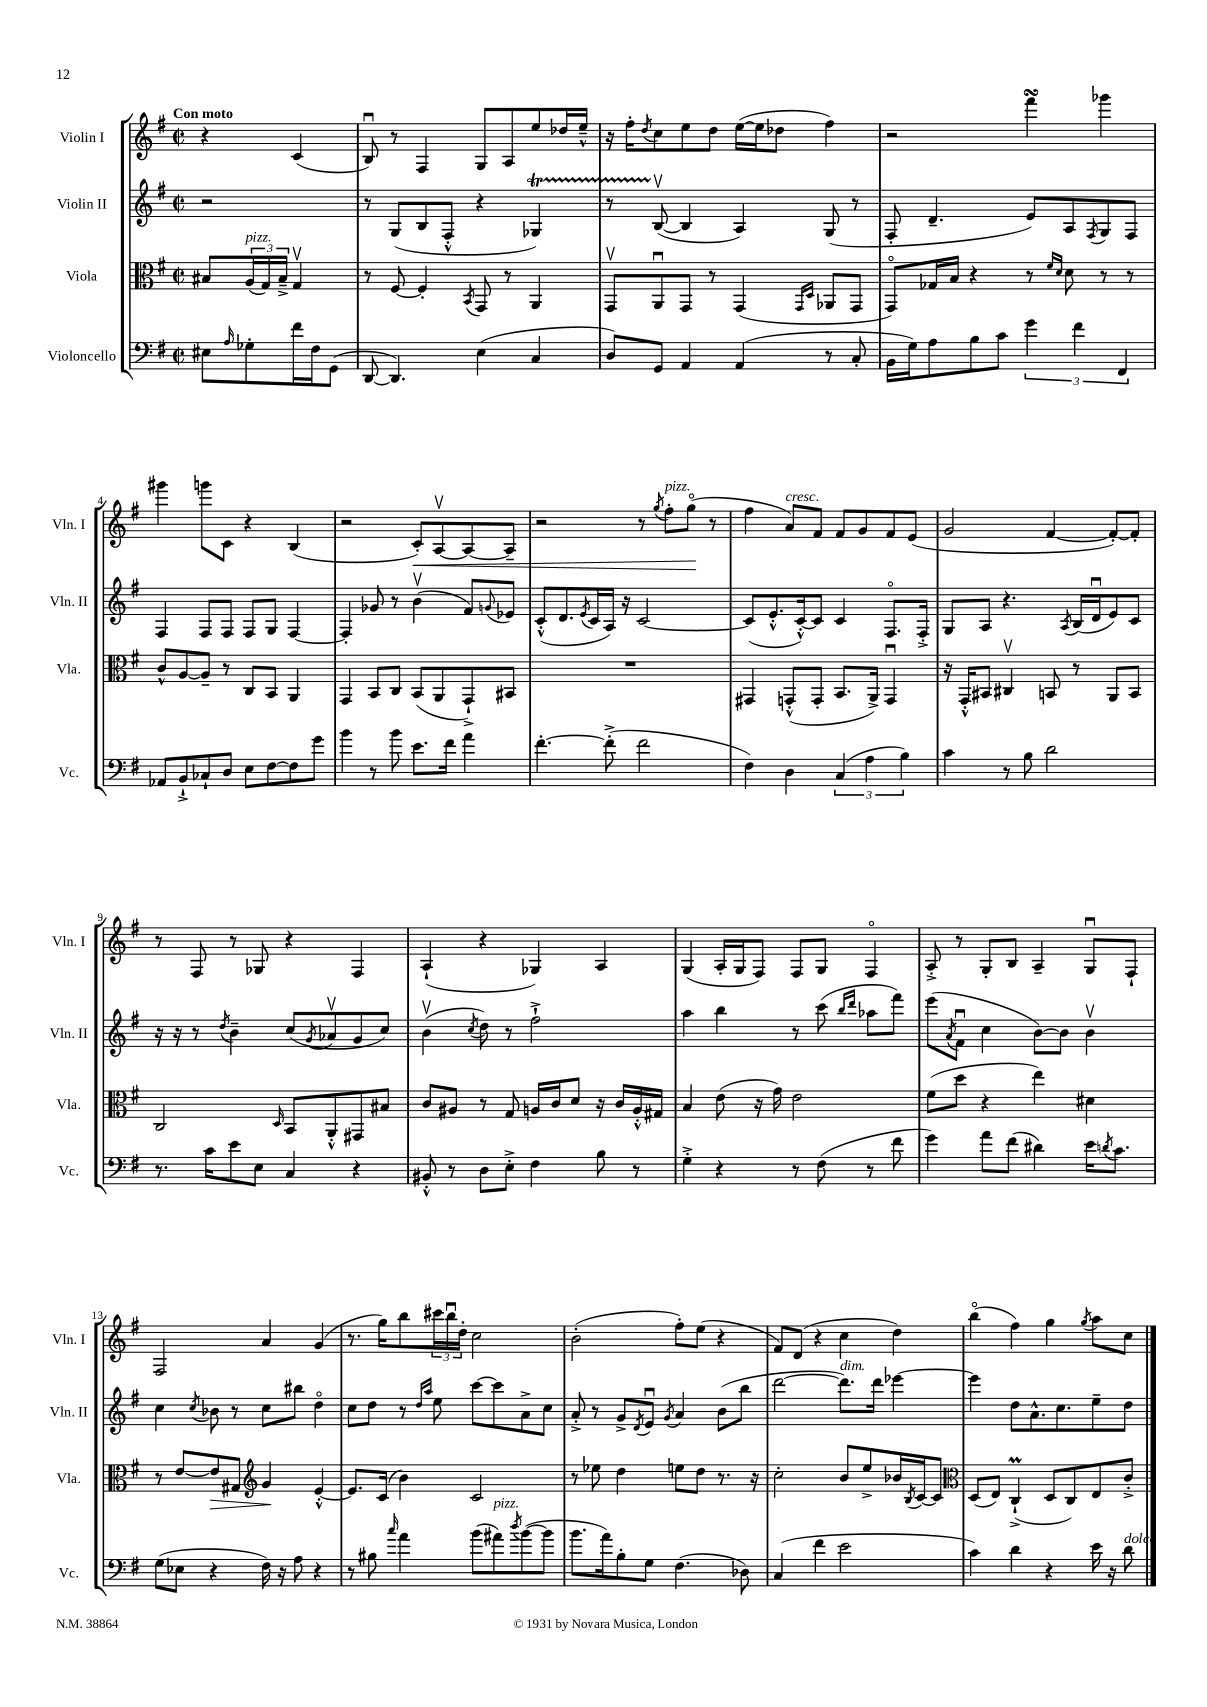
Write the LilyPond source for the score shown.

<<
\new StaffGroup <<
\new Staff = "s0" \with { instrumentName = "Violin I" shortInstrumentName = "Vln. I" } {
    \clef treble \key g \major \defaultTimeSignature \time 2/2 \partial 2 \tempo "Con moto"
    r4 c'4( |
    b8\downbow) r8 fis4 g8 a8 e''8 des''16 e''16---^ |
    r16 fis''16-. \acciaccatura { d''8 } c''8 e''8 d''8 e''16~( e''16 des''8 fis''4) |
    r2 fis'''4\turn ges'''4 |
    gis'''4 g'''8 c'8 r4 b4( |
    r2 c'8-.\<) a8~\upbow a8~ a8-- |
    r2 r8 \acciaccatura { g''8 } fis''8-.^\markup { \italic "pizz." } g''8\flageolet\!( r8 |
    fis''4 a'8^\markup { \italic "cresc." }) fis'8 fis'8 g'8 fis'8 e'8( |
    g'2 fis'4~ fis'8~-.) fis'8-. |
    r8 fis8 r8 ges8 r4 fis4 |
    a4-!( r4 ges4) a4 |
    g4( a16-. g16 fis8) fis8 g8 fis4\flageolet |
    a8-.-> r8 g8-. b8 a4-- g8\downbow fis8-! |
    fis2 a'4 g'4( |
    r8. g''16) b''8 \tuplet 3/2 { cis'''16 b''16\downbow d''16-. } c''2 |
    b'2-.( fis''8-.) e''8( r4 |
    fis'8) d'8( r4 c''4 d''4) |
    b''4\flageolet( fis''4) g''4 \acciaccatura { g''8 } a''8 c''8 \bar "|." |
}
\new Staff = "s1" \with { instrumentName = "Violin II" shortInstrumentName = "Vln. II" } {
    \clef treble \key g \major \defaultTimeSignature \time 2/2 \partial 2
    r2 |
    r8 g8( b8 fis8-.-^ r4 ges4\startTrillSpan) |
    r8 b8~\upbow\stopTrillSpan( b4 a4) g8( r8 |
    fis8-. d'4.-- e'8) a8 \acciaccatura { fis8 } g8 fis8 |
    fis4 fis8 fis8 fis8 g8 fis4~ |
    fis4-. ges'8 r8 b'4\upbow( fis'8) \appoggiatura { g'8 } ees'8 |
    c'8-.-^( d'8. \acciaccatura { e'8 } c'16 a16) r16 c'2~ |
    c'8( e'8.-.-^ c'16~-.-^) c'8 c'4 fis8.\flageolet fis16-.-> |
    g8 a8 r4. \acciaccatura { a8 } b16( d'16\downbow e'8) c'8 |
    r16 r16 r8 \acciaccatura { d''8 } b'4-- c''8( \acciaccatura { g'8 } aes'8\upbow g'8 c''8) |
    b'4\upbow( \acciaccatura { c''8 } d''8) r8 fis''2-!-> |
    a''4 b''4 r8 c'''8( \grace { b''16 d'''16 } aes''8 fis'''8) |
    e'''8( \acciaccatura { a'8 } fis'8\downbow c''4 b'8~) b'8 b'4\upbow |
    c''4 \acciaccatura { c''8 } bes'8 r8 c''8 bis''8 d''4\flageolet |
    c''8 d''8 r8 \grace { d''16 a''16 } e''8 c'''8~ c'''8 a'8-> c''8 |
    a'8-.-> r8 g'8-> \acciaccatura { d'8 } e'8\downbow \acciaccatura { g'8 } a'4 b'8( b''8 |
    d'''2~ d'''8.^\markup { \italic "dim." }) d'''16 ees'''4~ |
    ees'''4 d''8 a'8.-^ c''8. e''8-- d''8 \bar "|." |
}
\new Staff = "s2" \with { instrumentName = "Viola" shortInstrumentName = "Vla." } {
    \clef alto \key g \major \defaultTimeSignature \time 2/2 \partial 2
    bis8 \tuplet 3/2 { a16^\markup { \italic "pizz." }( g16) bis16---> } g4\upbow |
    r8 fis8~ fis4-. \acciaccatura { b,8 } g,8 r8 a,4 |
    g,8\upbow a,8\downbow g,8 r8 g,4( \grace { g,16 d16 } aes,8 g,8 |
    g,8\flageolet) ges16 b16 r4 r8 \grace { fis'16 d'16 } d'8 r8 r8 |
    c'8-^ a8~ a8-- r8 c8 b,8 a,4 |
    g,4 b,8 c8 b,8( a,8 g,8-!->) bis,8 |
    R1 |
    gis,4 g,8-.-^( g,8-. b,8. a,16->) g,4\downbow |
    r16 g,16-.-^ bis,8 cis4\upbow b,8 r8 a,8 b,8 |
    c2 \grace { d16 } b,8 a,8-.-^ gis,8 bis8 |
    c'8 ais8 r8 g8 a16 c'16 d'8 r16 c'16 a16-.-^ gis16 |
    b4 e'8( r16 g'16) e'2 |
    fis'8( d''8 r4 e''4) dis'4 |
    r8 e'8~ e'8\> gis8 \clef treble g'4\! e'4~-.-^ |
    e'8. c'16( b'4) c'2 |
    r8 ees''8 d''4 e''8 d''8 r8. r16 |
    c''2-. b'8 e''8-> bes'16 \acciaccatura { b8 } c'16~ c'8 |
    \clef alto d8( e8) c4-!->\prall( d8 c8) e8 c'8-.-> \bar "|." |
}
\new Staff = "s3" \with { instrumentName = "Violoncello" shortInstrumentName = "Vc." } {
    \clef bass \key g \major \defaultTimeSignature \time 2/2 \partial 2
    eis8 \grace { a16 } ges8-. fis'16 fis16 g,8( |
    d,8~ d,4.) e4( c4 |
    d8) g,8 a,4 a,4( r8 c8-. |
    b,16 g16) a8 b8 c'8 \tuplet 3/2 { g'4 fis'4 fis,4 } |
    aes,8 b,8-!-> ces8-! d8 e8 fis8~ fis8 g'8 |
    b'4 r8 b'8 e'8. fis'16 a'4 |
    fis'4.~-. fis'8-.->( fis'2 |
    fis4) d4 \tuplet 3/2 { c4( a4 b4) } |
    c'4 r8 b8 d'2 |
    r8. c'16 e'8 e8 c4 r4 |
    bis,8-.-^ r8 d8 e8-.-> fis4 b8 r8 |
    g4-.-> r4 r8 fis8( r8 fis'8 |
    g'4) a'8 fis'8( dis'4) e'16 \acciaccatura { d'8 } c'8. |
    g8( ees8 r4 fis16) r16 a8 r4 |
    r8 bis8 \grace { c''16 } a'4 b'8( ais'8^\markup { \italic "pizz." }) \acciaccatura { d''8 } b'8~( b'8 |
    b'8. a'16) b8-. g8 fis4.( des8) |
    c4( fis'4 e'2 |
    c'4) d'4 r4 e'16 r16 d'8^\markup { \italic "dolce" } \bar "|." |
}
>>
>>
